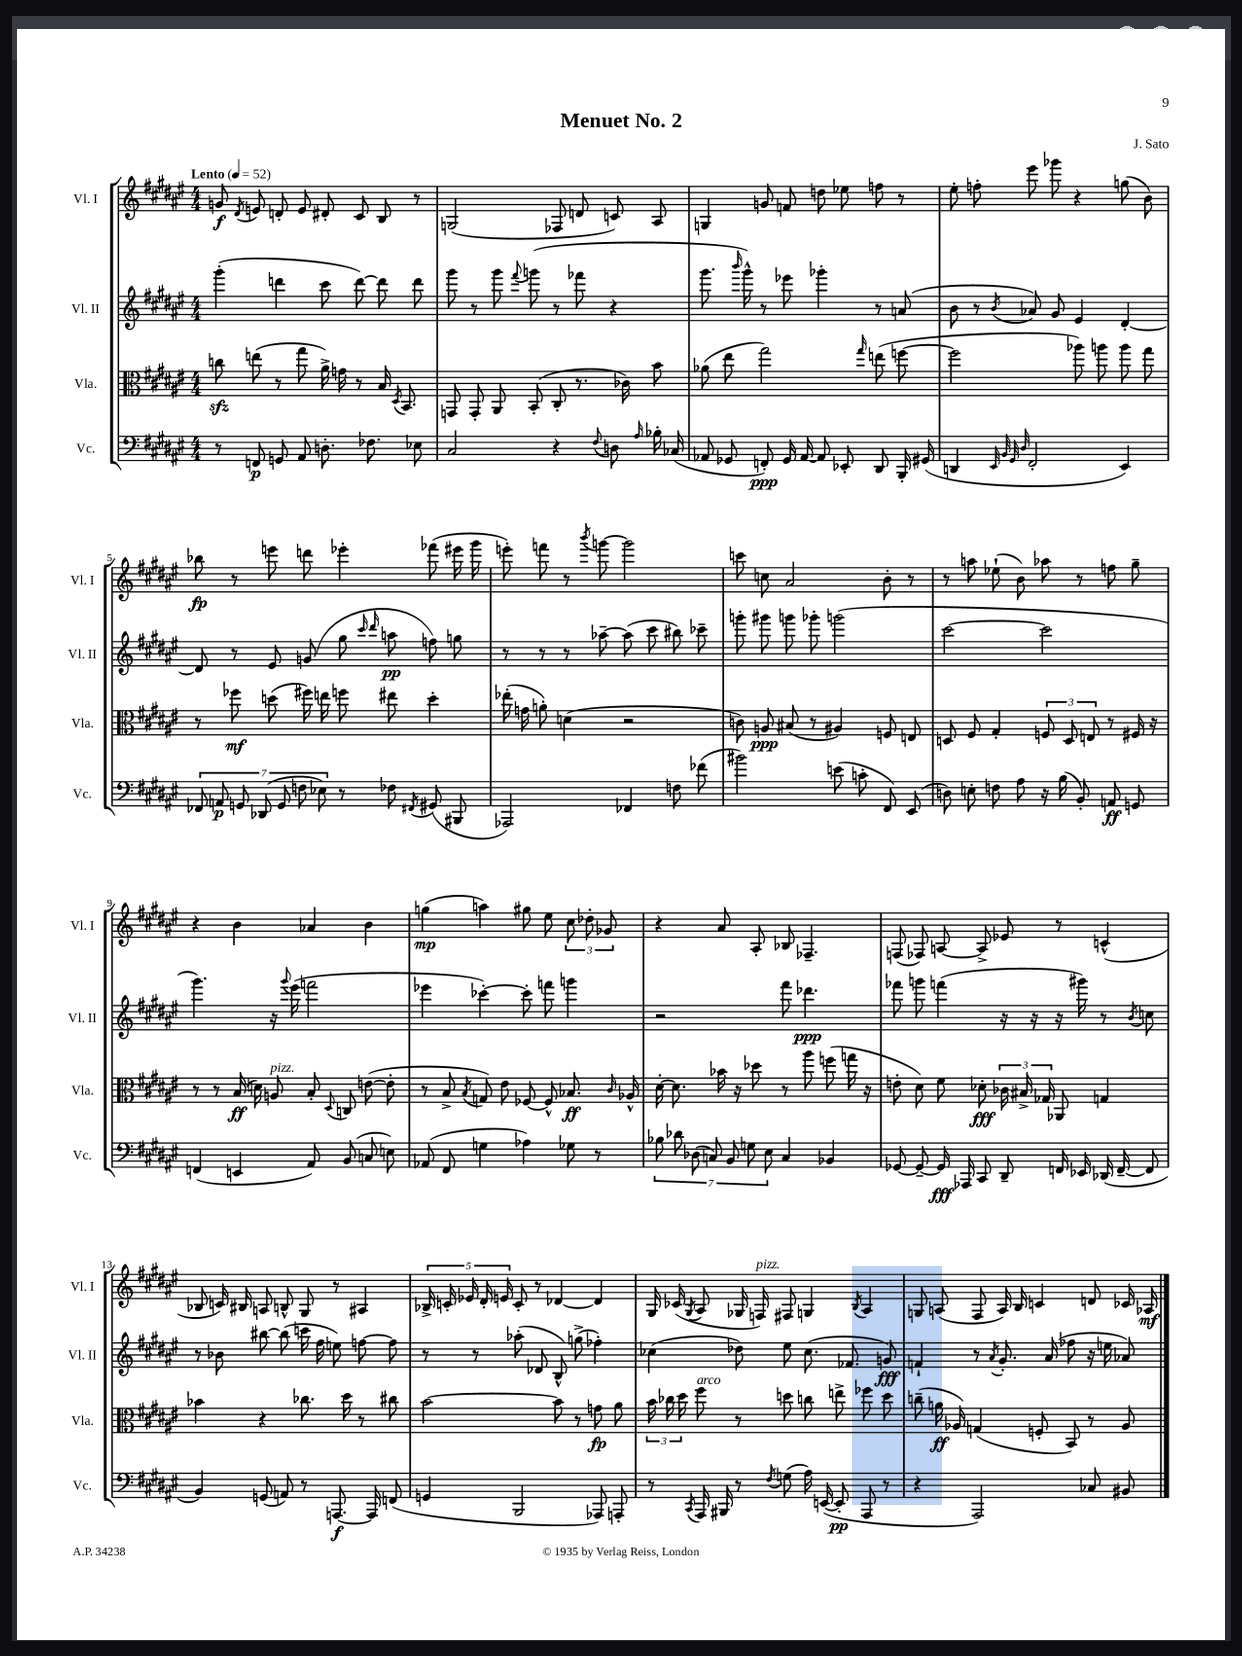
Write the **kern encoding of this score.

**kern	**dynam	**kern	**dynam	**kern	**dynam	**kern	**dynam
*part4	*part4	*part3	*part3	*part2	*part2	*part1	*part1
*staff4	*staff4	*staff3	*staff3	*staff2	*staff2	*staff1	*staff1
*I"Vc.	*	*I"Vla.	*	*I"Vl. II	*	*I"Vl. I	*
*I'Vc.	*	*I'Vla.	*	*I'Vl. II	*	*I'Vl. I	*
*clefF4	*	*clefC3	*	*clefG2	*	*clefG2	*
*k[f#c#g#d#a#e#]	*	*k[f#c#g#d#a#e#]	*	*k[f#c#g#d#a#e#]	*	*k[f#c#g#d#a#e#]	*
*M4/4	*	*M4/4	*	*M4/4	*	*M4/4	*
*MM52	*	*MM52	*	*MM52	*	*MM52	*
=1	=1	=1	=1	=1	=1	=1	=1
!	!	!	!	!	!	!LO:TX:a:B:t=Lento	!
8r	.	8ccnzz\	.	(4ggg#'\	.	8gn/	f
.	.	.	.	.	.	8qd#/	.
8FFn/	p	(8een\	.	.	.	8en/	.
8GGn/	.	8r	.	4dddn\	.	8dn'/	.
8AA#/	.	8gg#\	.	.	.	8e/	.
8.Dn'\	.	16a#^\)	.	8ccc#\	.	8d#X'/	.
.	.	16gn\	.	.	.	.	.
.	.	8r	.	[8ddd\)	.	8c#/	.
8.F-X\	.	.	.	.	.	.	.
.	.	16B/	.	8ddd\]	.	8B/	.
.	.	8qD#/	.	.	.	.	.
.	.	8.BB/	.	.	.	.	.
8E-X\	.	.	.	8ddd\	.	8r	.
=2	=2	=2	=2	=2	=2	=2	=2
2C#/	.	8GGn/	.	8ggg#\	.	(2Gn/	.
.	.	8GG'/	.	8r	.	.	.
.	.	8AA#/	.	8ggg#\	.	.	.
.	.	.	.	8qqfff#/	.	.	.
.	.	(8BB'/	.	(8gggn\	.	.	.
4r	.	8C#'/	.	8r	.	8F-X/	.
.	.	8.r	.	8fff-X\	.	8dn/	.
8qqF#/	.	.	.	.	.	.	.
8Dn\	.	.	.	4r	.	8cn/)	.
.	.	16c-X\)	.	.	.	.	.
16qqA#/	.	.	.	.	.	.	.
16B-X'\	.	8b\	.	.	.	8A#/	.
(16C-X/	.	.	.	.	.	.	.
=3	=3	=3	=3	=3	=3	=3	=3
8AA-X/	.	(8a-X\	.	8.ggg#\	.	4Gn/	.
8GG-X/	.	8ee#\	.	.	.	.	.
.	.	.	.	16qqbbb/	.	.	.
.	.	.	.	16ggg#^^\)	.	.	.
8FFn'/)	ppp	2gg#\)	.	8r	.	8gn/	.
16GG-/	.	.	.	8eee-X\	.	8fn/	.
[16AA-/	.	.	.	.	.	.	.
8AA-/]	.	.	.	4ggg-X'\	.	8ddn\	.
8EE-X'/	.	.	.	.	.	8ee-X\	.
.	.	16qqgg#/	.	.	.	.	.
8DD#/	.	(8een\	.	8r	.	8ffn\	.
16BBB'/	.	[8ffn\	.	(8an/	.	8r	.
(16GG#X/	.	.	.	.	.	.	.
=4	=4	=4	=4	=4	=4	=4	=4
4DDn/	.	2ff\]	.	8b\	.	8ee#'\	.
.	.	.	.	8r	.	8ffn'\	.
32qqEE#/	.	.	.	.	.	.	.
32qqBB/	.	.	.	.	.	.	.
32qqGG#/	.	.	.	.	.	.	.
32qqD#/	.	.	.	8qb/	.	.	.
2FF#'/	.	.	.	8a-X/)	.	8eee#\	.
.	.	.	.	8g#/	.	8ggg-X\	.
.	.	8aa-X\)	.	4e#/	.	4r	.
.	.	8aan\	.	.	.	.	.
4EE#/)	.	8aa\	.	[4d#'/	.	(8ggn\	.
.	.	8gg#\	.	.	.	8b\)	.
!!LO:LB:g=z
=5	=5	=5	=5	=5	=5	=5	=5
14FF-X/	.	8r	.	8d#/]	.	8bb-X\	fp
14AAn/	p	.	.	.	.	.	.
.	.	8ff-X\	mf	8r	.	8r	.
14GGn/	.	.	.	.	.	.	.
(14DD-X/	.	.	.	.	.	.	.
.	.	(8ddn\	.	8e#/	.	8eeen\	.
14GG/	.	.	.	.	.	.	.
14Fn\	.	.	.	.	.	.	.
.	.	16ff#X\)	.	(8gn/	.	8dddn\	.
14E-X\)	.	.	.	.	.	.	.
.	.	16een\	.	.	.	.	.
8r	.	8ffn\	.	8gg#\	.	4eee-X'\	.
.	.	.	.	16qqccc#/	.	.	.
.	.	.	.	16qqddd#/	.	.	.
8F-X\	.	8ee#X\	.	8aan\	pp	.	.
8qFF#X/	.	.	.	.	.	.	.
(8GG#X/	.	4dd'\	.	8ffn\)	.	(8fff-X\	.
8BBB#X/	.	.	.	8ggn\	.	16eee#X\	.
.	.	.	.	.	.	16ggg#\	.
=6	=6	=6	=6	=6	=6	=6	=6
2AAA-X/)	.	(16ee-X'\	.	8r	.	8eeen'\)	.
.	.	16gn\	.	.	.	.	.
.	.	8an'\)	.	8r	.	8fffn\	.
.	.	(4dn\	.	8r	.	8r	.
.	.	.	.	.	.	8qbbb/	.
.	.	.	.	[8aa-X~\	.	[8gggn\	.
4FF-X/	.	2r	.	(8aa-\]	.	2ggg\]	.
.	.	.	.	8ccc#\	.	.	.
8Fn\	.	.	.	8bb#X\)	.	.	.
(8f-X\	.	.	.	8ccc-X~\	.	.	.
=7	=7	=7	=7	=7	=7	=7	=7
2b#X\)	.	8cn\)	.	8gggn'\	.	8cccn\	.
.	.	8An/	ppp	8ggg#X\	.	8ccn\	.
.	.	(8B#X/	.	8gggn\	.	2a#/	.
.	.	8r	.	8ggg-X'\	.	.	.
(8en\	.	4A#X/)	.	(2gggn\	.	.	.
8cn'\	.	.	.	.	.	.	.
8FF#/)	.	8Fn/	.	.	.	8b'\	.
(8EE#/	.	8En/	.	.	.	8r	.
=8	=8	=8	=8	=8	=8	=8	=8
8Dn\)	.	8Dn/	.	[2ccc#\	.	8r	.
8En'\	.	8F#/	.	.	.	8aan\	.
8Fn\	.	4G#'/	.	.	.	(8ee-X`\	.
8A#\	.	.	.	.	.	8b\)	.
16r	.	12Fn/	.	2ccc#\]	.	8aa-X\	.
(16B\	.	.	.	.	.	.	.
.	.	12D/	.	.	.	.	.
8BB'/)	.	.	.	.	.	8r	.
.	.	12En/	.	.	.	.	.
8AAn/	ff	8r	.	.	.	8ffn\	.
8GGn/	.	16F#X/	.	.	.	8gg#~\	.
.	.	16r	.	.	.	.	.
!!LO:LB:g=z
=9	=9	=9	=9	=9	=9	=9	=9
(4FFn/	.	8r	.	4.ggg#\)	.	4r	.
.	.	8r	.	.	.	.	.
4EEn/	.	(16B/	ff	.	.	4b\	.
.	.	16dn\)	.	.	.	.	.
!	!	!LO:TX:a:i:t=pizz.	!	!	!	!	!
.	.	8An/	.	16r	.	.	.
.	.	.	.	8qqggg#/	.	.	.
.	.	.	.	(16eee#\	.	.	.
8AA#/)	.	8B'/	.	2fffn\	.	4a-X/	.
.	.	8qqD#/	.	.	.	.	.
(8BB/	.	8Cn/	.	.	.	.	.
8Cn/	.	([8en\	.	.	.	4b\	.
8En\)	.	8e'\]	.	.	.	.	.
=10	=10	=10	=10	=10	=10	=10	=10
(8AA-X/	.	8r	.	4eee-X\	.	(4ggn\	mp
8FF#/	.	8B^/	.	.	.	.	.
.	.	8qB/	.	.	.	.	.
4Gn\	.	8Gn/)	.	[4ccc-X'\)	.	4aan\)	.
.	.	8e#\	.	.	.	.	.
4A-X\)	.	[8F-X/	.	8ccc-'\]	.	8gg#X\	.
.	.	8F-^^/]	.	8fffn\	.	8ee#\	.
8G-X\	.	8.B-X/	ff	4gggn\	.	12cc#\	.
.	.	.	.	.	.	12dd-X'\	.
8r	.	.	.	.	.	.	.
.	.	.	.	.	.	12g-X/	.
.	.	16qqc#/	.	.	.	.	.
.	.	16A-X^^/	.	.	.	.	.
=11	=11	=11	=11	=11	=11	=11	=11
14B-X\	.	[16d#'\	.	2r	.	4r	.
.	.	8.d#\]	.	.	.	.	.
14d-X\	.	.	.	.	.	.	.
(14D-X\	.	.	.	.	.	.	.
14Cn/)	.	.	.	.	.	.	.
.	.	16b-X\	.	.	.	8a#/	.
14BB/	.	.	.	.	.	.	.
.	.	16r	.	.	.	.	.
14Gn\	.	.	.	.	.	.	.
.	.	8dd-X\	.	.	.	8A#'/	.
14E#\	.	.	.	.	.	.	.
4C/	.	8r	.	8fff#\	.	8B-X/	.
.	.	8aa#\	.	4.ddd-X\	ppp	4.F-X~/	.
4BB-X/	.	(8ffn\	.	.	.	.	.
.	.	16ggn\	.	.	.	.	.
.	.	16r	.	.	.	.	.
=12	=12	=12	=12	=12	=12	=12	=12
[8GG-X/	.	8en'\	.	8fff-X\	.	(8Fn/	.
8GG-~/_	.	8d#\)	.	8gggn\	.	8F-X/)	.
16GG-/]	fff	8f#\	.	(4fffn\	.	[8An/	.
16AAA-X/	.	.	.	.	.	.	.
8CC#/	.	8d-X'\	fff	.	.	8A^/]	.
8DD#~/	.	24c-X\	.	16r	.	8e-X/	.
.	.	24B#X^/	.	.	.	.	.
.	.	.	.	16r	.	.	.
.	.	24G-X/	.	.	.	.	.
16FFn/	.	8AA-X/	.	16r	.	8r	.
16EE-X/	.	.	.	16ggg#X\)	.	.	.
(16DD-X/	.	4Gn/	.	8r	.	(4cn^^/	.
[16FF~/	.	.	.	.	.	.	.
.	.	.	.	8qb/	.	.	.
8FF/]	.	.	.	8ccn\	.	.	.
!!LO:LB:g=z
=13	=13	=13	=13	=13	=13	=13	=13
4BB/)	.	4b-X\	.	8r	.	8B-X/	.
.	.	.	.	8b-X\	.	16cn/)	.
.	.	.	.	.	.	16B#X/	.
(8GGn/	.	4r	.	[8bb#X\	.	8An/	.
8AAn/)	.	.	.	(8bb#\]	.	8Bn^^/	.
8r	.	8.cc-X\	.	16cccn\	.	8G#/	.
.	.	.	.	16ff#\	.	.	.
[8.AAAn/	f	.	.	8een\)	.	8r	.
.	.	16dd#\	.	.	.	.	.
.	.	8r	.	[8ffn\	.	4A#X/	.
16AAA/]	.	.	.	.	.	.	.
(8FFn/	.	8cc#X\	.	8ff\]	.	.	.
=14	=14	=14	=14	=14	=14	=14	=14
4GGn/	.	[2b\	.	8r	.	20B-X^/	.
.	.	.	.	.	.	20cn'/	.
.	.	.	.	.	.	20e-X/	.
.	.	.	.	8r	.	.	.
.	.	.	.	.	.	20d#'/	.
.	.	.	.	.	.	20en/	.
2BBB/	.	.	.	(8aa-X'\	.	8c'/	.
.	.	.	.	8d-X/	.	8r	.
.	.	8b\]	.	8B^^/)	.	[4d-X/	.
.	.	8r	.	(8ggn^\	.	.	.
8AAA-X/)	.	8gn\	fp	4ff-X'\)	.	4d-/]	.
8AAAn'/	.	8a#\	.	.	.	.	.
=15	=15	=15	=15	=15	=15	=15	=15
8r	.	24b\	.	(4cc-X\	.	16G#/	.
.	.	24cc-X\	.	.	.	.	.
.	.	.	.	.	.	(16c-X/	.
.	.	24dd#\	.	.	.	.	.
8qCC#/	.	.	.	.	.	8qG#/	.
!	!	!LO:TX:a:i:t=arco	!	!	!	!	!
16AAA#/	.	8ff#\	.	.	.	8A#/	.
16BBB#X/	.	.	.	.	.	.	.
8r	.	8r	.	8dd-X\)	.	16G-X/	.
!	!	!	!	!	!	!LO:TX:a:i:t=pizz.	!
.	.	.	.	.	.	16Fn/)	.
8qF#/	.	.	.	.	.	.	.
(8Gn\	.	8ddn\	.	8ee#\	.	8F#X/	.
16A#\)	.	8ccn\	.	(8.cc-\	.	4Gn/	.
([16EEn/	.	.	.	.	.	.	.
8EE'/]	pp	8een^\	.	.	.	.	.
.	.	.	.	8.f-X/	.	.	.
.	.	.	.	.	.	8qB/	.
8AAA#/	.	8ff-X\	.	.	.	4A#/	.
8r	.	8dd\	.	8gn/)	fff	.	.
=16	=16	=16	=16	=16	=16	=16	=16
4r	.	(8ccn~\	.	4fn`/	.	8Gn/	.
.	.	16an\	ff	.	.	(8An/	.
.	.	16A-X/)	.	.	.	.	.
2AAA#/)	.	(4Gn/	.	8r	.	8F#/	.
.	.	.	.	8qa#/	.	.	.
.	.	.	.	8.g#'/	.	16A/)	.
.	.	.	.	.	.	16B/	.
.	.	8Fn'/	.	.	.	4cn/	.
.	.	.	.	(16a#/	.	.	.
.	.	8BB/)	.	8ff-X\	.	.	.
8C-X/	.	8r	.	16r	.	8dn/	.
.	.	.	.	16een\	.	.	.
8BB#X/	.	8A-/	.	8a-X/)	.	16c-X/	.
.	.	.	.	.	.	16A-X/	mf
==	==	==	==	==	==	==	==
*-	*-	*-	*-	*-	*-	*-	*-
